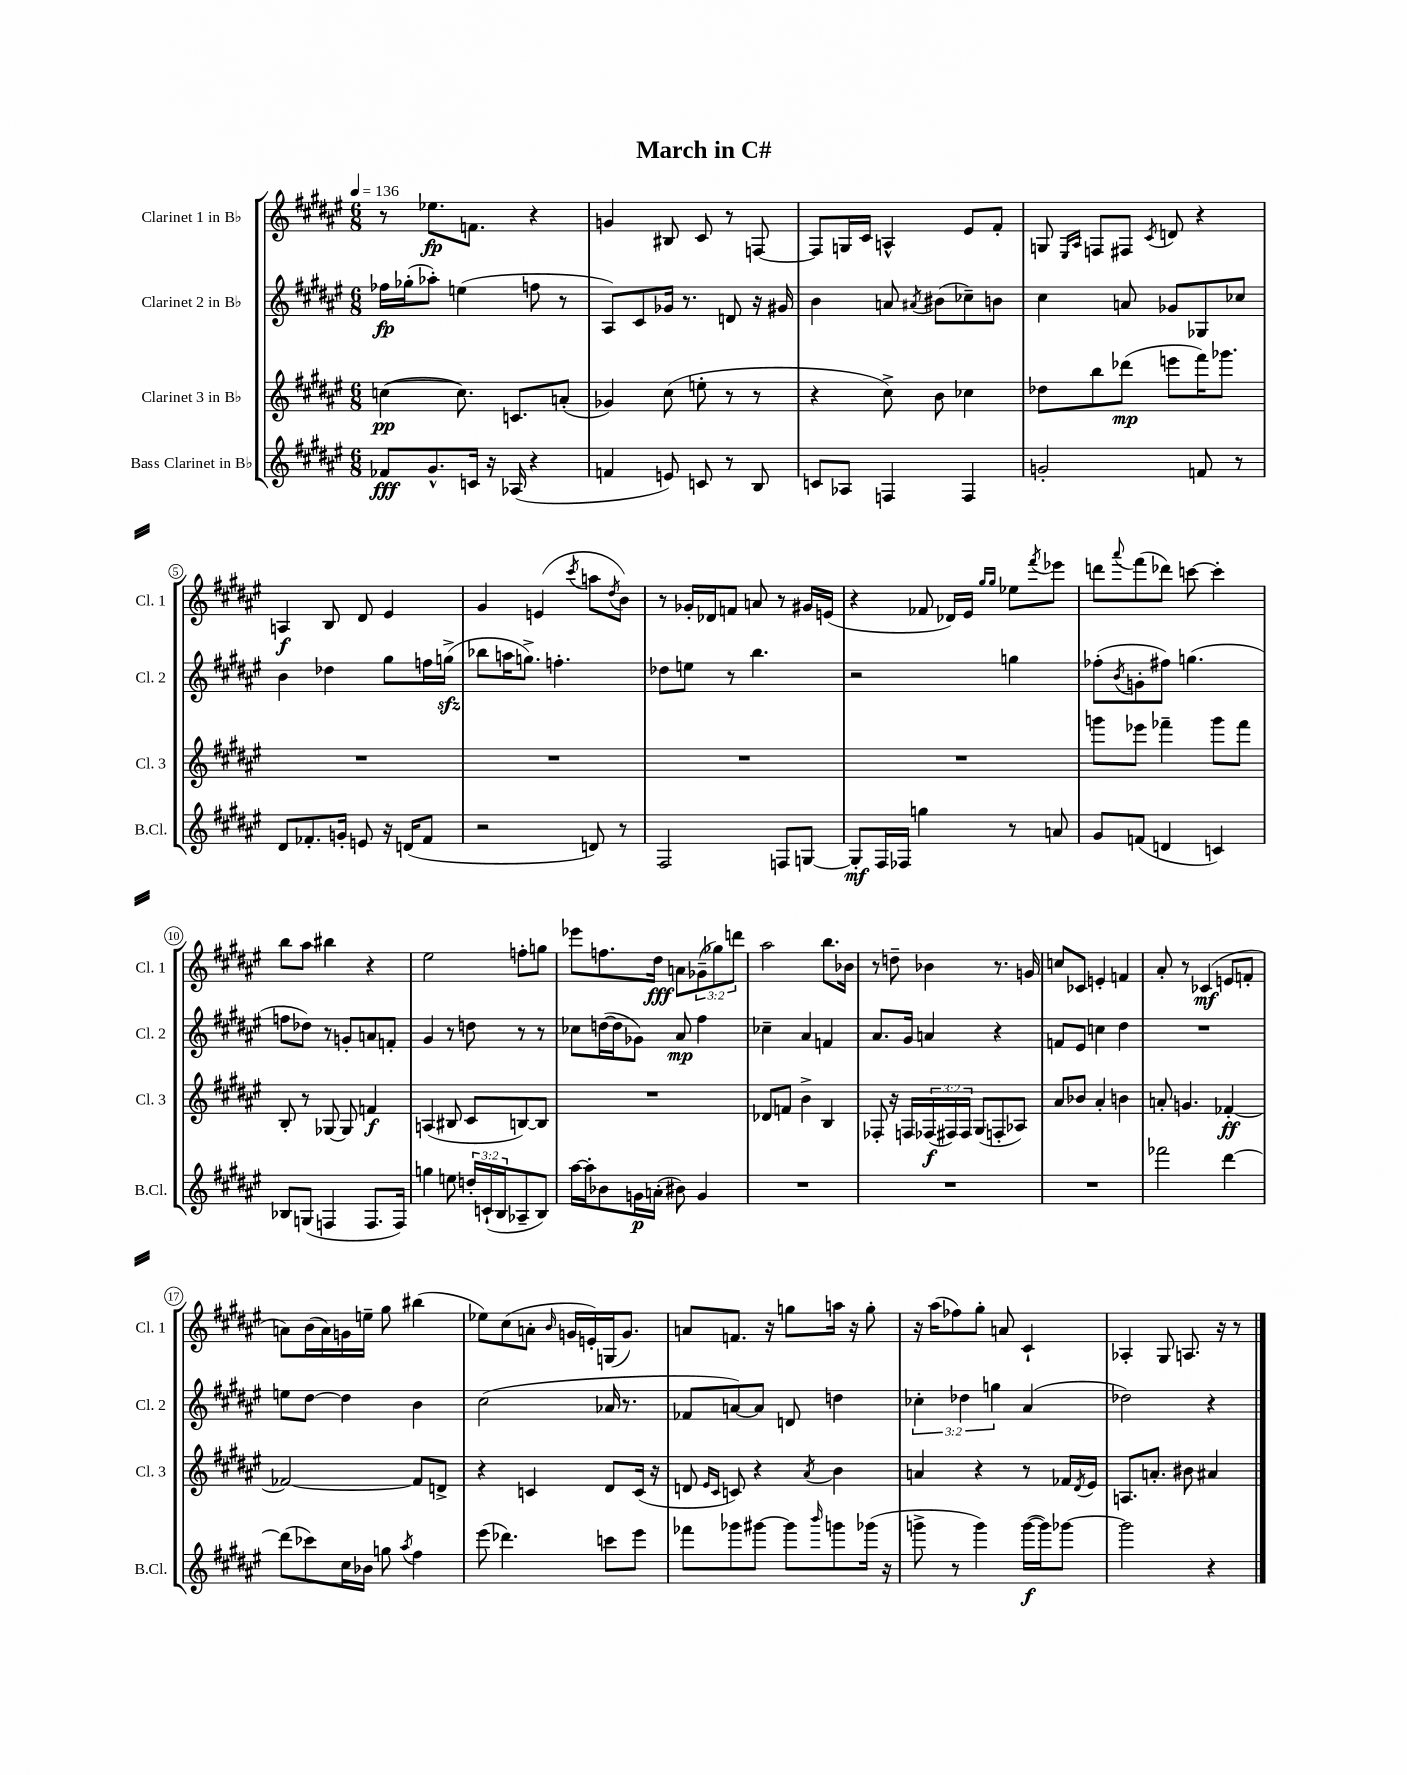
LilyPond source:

\header { title = "March in C#" }
<<
\new StaffGroup <<
\new Staff = "s0" \with { instrumentName = "Clarinet 1 in Bb" shortInstrumentName = "Cl. 1" } {
    \clef treble \key fis \major \numericTimeSignature \time 6/8 \override Staff.TupletNumber.text = #tuplet-number::calc-fraction-text \tempo 4 = 136
    r8 ees''8.\fp f'8. r4 |
    g'4 bis8 cis'8 r8 f8~ |
    f8 g16 cis'16 a4-^ eis'8 fis'8-. |
    g8 \grace { eis16 ais16 } f8 fis8 \acciaccatura { cis'8 } d'8 r4 |
    a4\f b8 dis'8 eis'4 |
    gis'4 e'4( \acciaccatura { cis'''8 } a''8 \acciaccatura { dis''8 } b'8) |
    r8 ges'16-. des'16 f'8 a'8 r8 gis'16 e'16( |
    r4 fes'8 des'16) eis'16 \grace { gis''16 gis''16 } ees''8 \acciaccatura { fis'''8 } ees'''8 |
    d'''8 \appoggiatura { ais'''8 } fis'''8( des'''8) c'''8~ c'''4-. |
    b''8 ais''8 bis''4 r4 |
    eis''2 f''8-. g''8 |
    ees'''8 f''8. dis''16\fff a'8 \tuplet 3/2 { ges'8--( ges''8) d'''8 } |
    ais''2 b''8. bes'16 |
    r8 d''8-- bes'4 r8. g'16 |
    c''8 ces'8 e'4-. f'4 |
    ais'8-. r8 ces'4\mf( e'8 f'8-. |
    a'8) b'16( a'16) g'16 e''16-- gis''8 bis''4( |
    ees''8) cis''8( a'8-. \grace { b'16 } g'16 e'16-.) g16( g'8.) |
    a'8 f'8. r16 g''8 a''16 r16 g''8-. |
    r16 ais''16( fes''8) gis''8-. a'8 cis'4-! |
    aes4-. gis8 a8. r16 r8 \bar "|." |
}
\new Staff = "s1" \with { instrumentName = "Clarinet 2 in Bb" shortInstrumentName = "Cl. 2" } {
    \clef treble \key fis \major \numericTimeSignature \time 6/8 \override Staff.TupletNumber.text = #tuplet-number::calc-fraction-text
    fes''16\fp ges''16-.( aes''8-.) e''4( f''8 r8 |
    ais8) cis'8 ges'16 r8. d'8 r16 gis'16 |
    b'4 a'8 \acciaccatura { ais'8 } bis'8( ces''8--) b'8 |
    cis''4 a'8 ges'8 ges8 ces''8 |
    b'4 des''4 gis''8 f''16 g''16->\sfz( |
    bes''8 a''16 g''8.->) f''4.-. |
    des''8 e''8 r8 b''4. |
    r2 g''4 |
    fes''8-.( \acciaccatura { b'8 } g'8-. fis''8) g''4.( |
    f''8 des''8) r8 g'8-. a'8 f'8-. |
    gis'4 r8 d''8 r8 r8 |
    ces''8 d''16~( d''16 ges'8) ais'8\mp fis''4 |
    ces''4-- ais'4 f'4 |
    ais'8. gis'16 a'4 r4 |
    f'8 eis'8 c''4 dis''4 |
    R2. |
    e''8 dis''8~ dis''4 b'4 |
    cis''2( aes'16 r8. |
    fes'8 a'8~) a'8 d'8 d''4 |
    \tuplet 3/2 { ces''4-. des''4 g''4 } ais'4( |
    des''2) r4 \bar "|." |
}
\new Staff = "s2" \with { instrumentName = "Clarinet 3 in Bb" shortInstrumentName = "Cl. 3" } {
    \clef treble \key fis \major \numericTimeSignature \time 6/8 \override Staff.TupletNumber.text = #tuplet-number::calc-fraction-text
    c''4~\pp( c''8.) c'8. a'8-.( |
    ges'4) cis''8( e''8-. r8 r8 |
    r4 cis''8->) b'8 ces''4 |
    des''8 b''8 des'''8\mp( e'''8 fis'''16) ges'''8. |
    R2. |
    R2. |
    R2. |
    R2. |
    g'''8 ees'''8 fes'''4-- g'''8 fes'''8 |
    b8-. r8 ges8~ ges8 f'4\f |
    a4( bis8 cis'8 b8~) b8 |
    R2. |
    des'8 f'8 b'4-> b4 |
    fes8-. r16 f16 \tuplet 3/2 { fes16\f( fis16) fis16 } gis8( f8-. aes8) |
    ais'8 bes'8 ais'4-. b'4 |
    a'8-. g'4. fes'4~-.\ff |
    fes'2~ fes'8 d'8-> |
    r4 c'4 dis'8 c'16( r16 |
    d'8 \grace { eis'16 cis'16 } c'8) r4 \acciaccatura { ais'8 } b'4 |
    a'4 r4 r8 fes'16 \acciaccatura { dis'8 } eis'16 |
    a8. a'8.-. bis'8 ais'4 \bar "|." |
}
\new Staff = "s3" \with { instrumentName = "Bass Clarinet in Bb" shortInstrumentName = "B.Cl." } {
    \clef treble \key fis \major \numericTimeSignature \time 6/8 \override Staff.TupletNumber.text = #tuplet-number::calc-fraction-text
    fes'8\fff gis'8.-^ c'16 r16 aes16( r4 |
    f'4 e'8) c'8 r8 b8 |
    c'8 aes8 f4 f4 |
    g'2-. f'8 r8 |
    dis'8 fes'8.-. g'16-. e'8 r16 d'16( fes'8 |
    r2 d'8) r8 |
    fis2 f8 g8~ |
    g8-.\mf fis16 fes16 g''4 r8 a'8 |
    gis'8 f'8( d'4 c'4) |
    bes8 g8( f4 f8. f16) |
    g''4 e''8 \tuplet 3/2 { d''16-. c'16-!( b16 } aes8-- b8) |
    ais''16~ ais''16-. bes'8 g'16\p a'16-.( bis'8) g'4 |
    R2. |
    R2. |
    R2. |
    fes'''2 dis'''4~ |
    dis'''8( ces'''8) cis''16 bes'16 g''8 \acciaccatura { ais''8 } fis''4 |
    eis'''8( des'''4.) c'''8 eis'''8 |
    fes'''8 ges'''8 gis'''8~ gis'''8 \grace { b'''16 } g'''8 ges'''16( r16 |
    g'''8-> r8 g'''4) g'''16~\f( g'''16) ges'''8~ |
    ges'''2 r4 \bar "|." |
}
>>
>>
\layout { \context { \Score \override BarNumber.stencil = #(make-stencil-circler 0.1 0.3 ly:text-interface::print) } }
